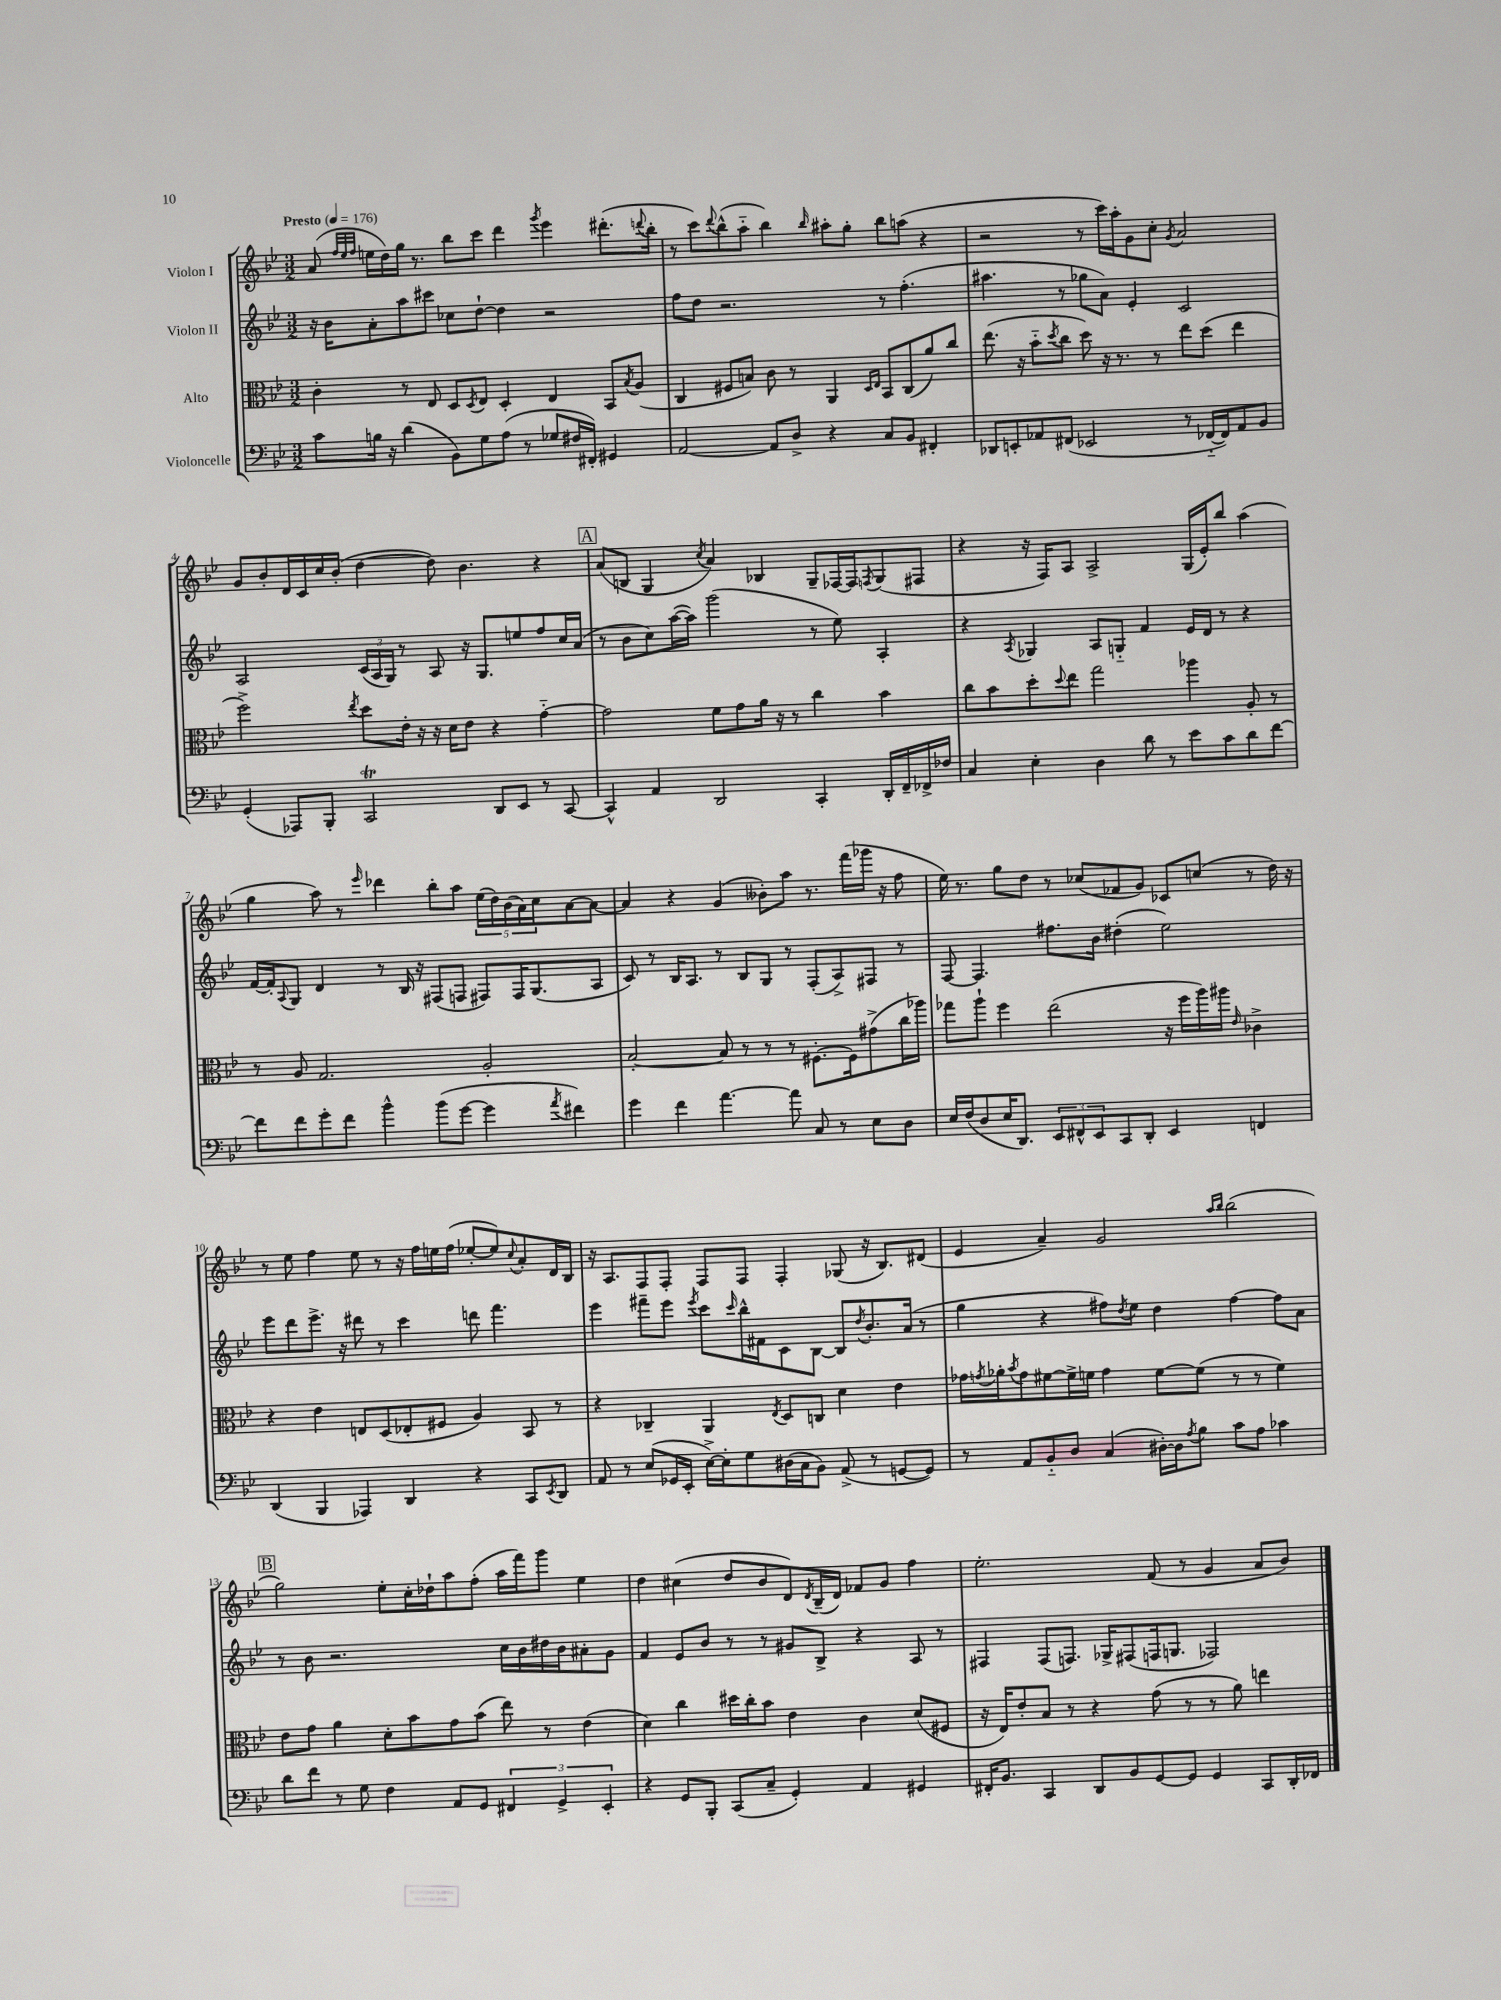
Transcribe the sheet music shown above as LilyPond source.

<<
\new StaffGroup <<
\new Staff = "s0" \with { instrumentName = "Violon I" } {
    \clef treble \key bes \major \numericTimeSignature \time 3/2 \tempo "Presto" 4 = 176
    a'8( \grace { f''32 ees''32 f''32 } e''16 d''16) g''16 r8. bes''8 c'''8 d'''4 \acciaccatura { g'''8 } ees'''4 dis'''8.-.( \appoggiatura { d'''8 } bes''16-. |
    r8 c'''8) \appoggiatura { d'''8 } bes''8-^( a''8-_ bes''4) \grace { bes''16 } ais''8-. g''8-. bes''8 a''8( r4 |
    r2 r8 c'''16) a''16-. g'8 c''8-. \acciaccatura { g'8 } a'2 |
    g'8 bes'8-. d'16 c'16 c''16 bes'16-.( d''4~ d''8) bes'4. r4 |
    \mark \markup { \box "A" } a'8( b8 g4 \acciaccatura { c''8 } a'4) bes4 g8-- fes16~ fes16 \acciaccatura { f8 } g8( fis8 |
    r4 r16 f16) a8 a2-> g16( ees'16-.) bes''8 a''4( |
    g''4 a''8) r8 \grace { ees'''16 } des'''4 bes''8-. a''8 \tuplet 5/4 { ees''16( d''16) bes'16( a'16) c''16 } a'8~ a'8~ |
    a'4 r4 g'4( beses'8-.) a''8 r8. f'''16( ges'''16 r16 f''8 |
    ees''16) r8. g''8 d''8 r8 ces''8( fes'8 g'8) ces'8 c''8( r8 d''16) r16 |
    r8 ees''8 f''4 ees''8 r8 r16 f''16 e''16 f''16( ees''8~-. ees''8) \appoggiatura { c''8 } a'8-. d'16 bes16 |
    r16 a8. f8 f8-. f8 f8 f4-. ges8( r16 bes8.) dis'8( |
    ees'4 a'4--) g'2 \grace { a''16 bes''16 } bes''2( |
    \mark \markup { \box "B" } g''2) ees''8-. c''16-. des''16-! a''8 f''8-.( a''16 f'''16) g'''8 ees''4 |
    d''4 cis''4( d''8 bes'8 d'8) \acciaccatura { d'8 } bes16--( d'16) fes'8 g'8 f''4 |
    ees''2.-. f'8( r8 g'4 a'8 bes'8) \bar "|." |
}
\new Staff = "s1" \with { instrumentName = "Violon II" } {
    \clef treble \key bes \major \numericTimeSignature \time 3/2
    r16 bes'16 a'8-. a''8 cis'''8 ces''8 d''8~-! d''4 r2 |
    f''8 d''8 r2. r8 f''4.-.( |
    ais''4. r8 ges''8 a'8) ees'4-. c'2 |
    a2 \tuplet 3/2 { c'16( a16 g16) } r8 a8 r16 g8. e''8 f''8 c''16 a'16( |
    \mark \markup { \box "A" } r8 bes'8 c''8) a''16~( a''16) g'''2( r8 ees''8) a4-. |
    r4 \acciaccatura { a8 } ges4 a8 g8-_ f'4 ees'16 d'16 r8 r4 |
    f'16~ f'16-. \appoggiatura { a8 } g8 d'4 r8 bes16 r16 fis8( f8 fis8) fis16 g8.( a8 |
    c'8) r8 bes16 a8. r8 bes8 g8 r8 f8-.( a8->) fis8 r8 |
    f8~ f4. fis''8. bes'16 dis''4-.( ees''2) |
    ees'''8 d'''8 ees'''8.-> r16 dis'''8 r8 c'''4 d'''8 f'''4. |
    ees'''4 fis'''8-- ees'''8 \acciaccatura { ees'''8 } c'''8 \grace { c'''16 } bes''16-^ fis'16 c'8 bes8~ bes8 \acciaccatura { d''8 } bes'8.-. a'16( r8 |
    g''4 r4 fis''8) \acciaccatura { d''8 } ees''8 d''4 fis''4~ fis''8 a'8 |
    \mark \markup { \box "B" } r8 bes'8 r2. c''16 bes'16 dis''16 bes'16 ais'8-. g'8 |
    f'4 ees'8 bes'8 r8 r8 gis'8 bes8-> r4 a8 r8 |
    fis4 fis8( f8.) ges16-> fis8( f16 g8. fes2) \bar "|." |
}
\new Staff = "s2" \with { instrumentName = "Alto" } {
    \clef alto \key bes \major \numericTimeSignature \time 3/2
    c'4-. r8 ees8 d8 \acciaccatura { d8 } ees8 d4-. ees4 bes,8 \acciaccatura { bes8 } a8( |
    c4 fis8 b8) c'8 r8 a,4 \grace { d16 ees16 } bes,8 c8( a'8) c''8 |
    ees''8.( r16 bes'8-_ \acciaccatura { d''8 } c''8 d''8) r16 r8. r8 ees''8 d''8( ees''4 |
    f''2->) \acciaccatura { ees''8 } d''8 ees'16-. r16 r16 d'16 ees'8 r4 g'4~-_ |
    \mark \markup { \box "A" } g'2 f'8 g'8 a'16 r16 r8 c''4 bes'4 |
    c''8 bes'8 d''8-. \appoggiatura { d''8 } ees''8 g''2 aes''4 a8-. r8 |
    r8 a8 g2. a2-. |
    bes2~-. bes8 r8 r8 r8 fis8.~-. fis16 gis'8->( c''16 aes''16) |
    ges''8 a''8-! f''4 ees''2( r16 f''16 a''16) ais''16 \grace { ees'16 } ces'4-> |
    r4 ees'4 e8 d8( ees8-. fis8 a4) bes,8 r8 |
    r4 ces4-- a,4 \acciaccatura { ees8 } d8 c8 d'4 ees'4 |
    ges'16 \acciaccatura { g'8 } aes'16-. \acciaccatura { bes'8 } g'8 fis'8~ fis'16-> f'16 g'4 f'8~ f'8( r8 r8 f'4) |
    \mark \markup { \box "B" } ees'8 g'8 a'4 d'8-. bes'8 g'8 bes'8( ees''8) r8 ees'4( |
    d'4) c''4 dis''16 c''16-. bes'8 ees'4 c'4 d'8( fis8 |
    r16 ees16) ees'8-. bes8 r8 r4 g'8( r8 r8 a'8) e''4 \bar "|." |
}
\new Staff = "s3" \with { instrumentName = "Violoncelle" } {
    \clef bass \key bes \major \numericTimeSignature \time 3/2
    c'8 b16 r16 d'4( bes,8) g8 a8( r8 ges8 fis16 fis,16-.) gis,4 |
    a,2~ a,8 d8-> r4 c8 bes,8 fis,4-. |
    des,8 e,8-. aes,8 fis,8( ees,2 r8 fes,16~-_ fes,16) aes,8 bes,8 |
    g,4-.( aes,,8) bes,,8-. c,2\trill d,8 ees,8 r8 c,8~ |
    \mark \markup { \box "A" } c,4-^ a,4 d,2 c,4-. d,16-. f,16-- fes,16-> fes16 |
    c4 ees4-. d4 d'8 r8 ees'8 c'8 d'8 f'8~ |
    f'8 f'8 g'8-. f'8 bes'4-^ bes'8( g'8~ g'4 \acciaccatura { a'8 } fis'4) |
    g'4 f'4 a'4.~ a'8 c8 r8 ees8 d8 |
    ees16 f16( d8 ees16 d,8.) \tuplet 3/2 { ees,8 fis,8-^ ees,8 } c,8 d,8-. ees,4 f,4 |
    d,4( bes,,4 aes,,4) d,4 r4 c,8 \acciaccatura { ees,8 } d,8 |
    a,8 r8 ees8( ges,16 ees,16-. ees16~->) ees16-. g8 dis16( c16 bes,8) a,8->( r8 g,8~ g,8) |
    r8 a,8 bes,8-_ d8 c4( dis16~-.) dis16 \acciaccatura { a8 } bes8 c'8 a8 ces'4 |
    \mark \markup { \box "B" } d'8 f'8 r8 g8 f4 a,8 g,8 \tuplet 3/2 { fis,4 g,4-> ees,4-. } |
    r4 g,8 bes,,8-. c,8( c8-- g,4-.) a,4 gis,4 |
    fis,16-. bes,8. c,4 d,8 bes,8 g,8~ g,8 g,4 c,8 d,16-. fes,16 \bar "|." |
}
>>
>>
